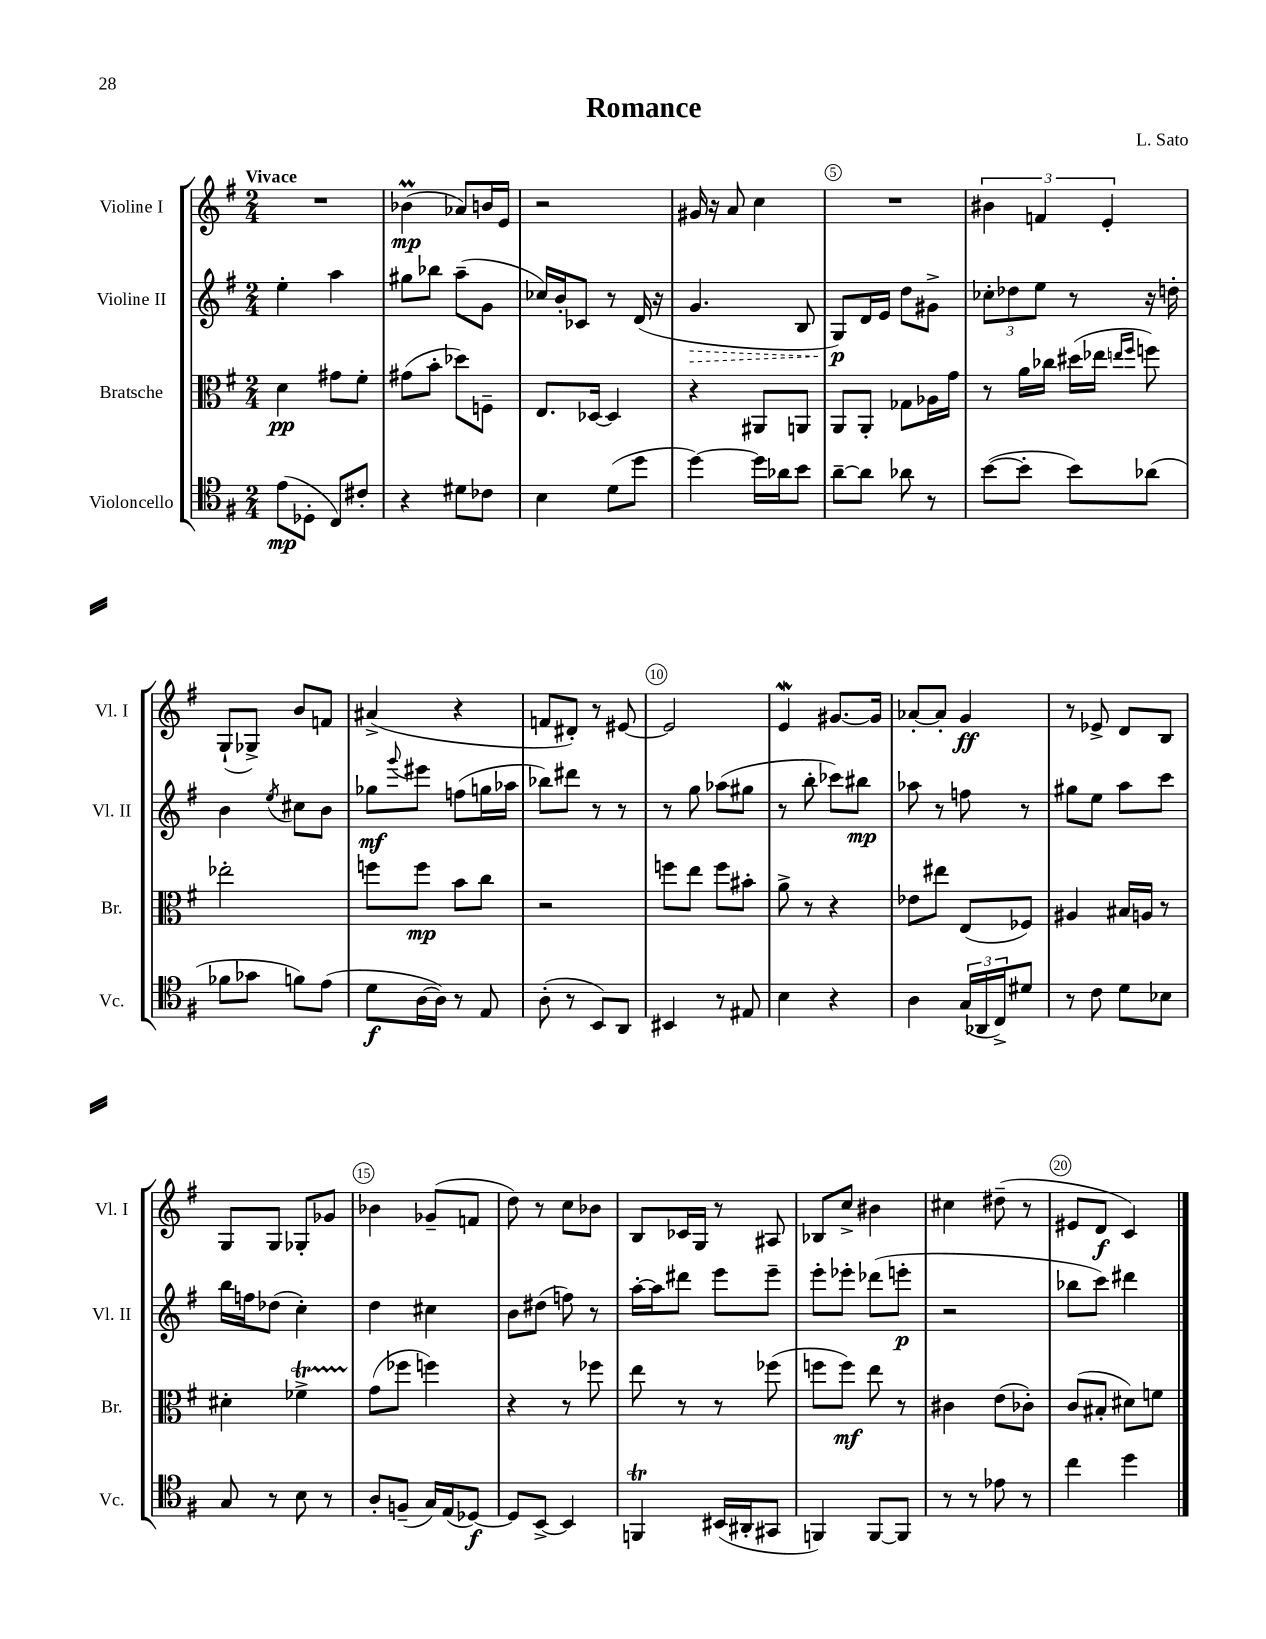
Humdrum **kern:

**kern	**dynam	**kern	**dynam	**kern	**dynam	**kern	**dynam
*part4	*part4	*part3	*part3	*part2	*part2	*part1	*part1
*staff4	*staff4	*staff3	*staff3	*staff2	*staff2	*staff1	*staff1
*I"Violoncello	*	*I"Bratsche	*	*I"Violine II	*	*I"Violine I	*
*I'Vc.	*	*I'Br.	*	*I'Vl. II	*	*I'Vl. I	*
*clefC4	*	*clefC3	*	*clefG2	*	*clefG2	*
*k[f#]	*	*k[f#]	*	*k[f#]	*	*k[f#]	*
*M2/4	*	*M2/4	*	*M2/4	*	*M2/4	*
=1	=1	=1	=1	=1	=1	=1	=1
!	!	!	!	!	!	!LO:TX:a:B:t=Vivace	!
(8e\L	mp	4d\	pp	4ee'\	.	2r	.
8D-X'\J	.	.	.	.	.	.	.
8C/L)	.	8g#X\L	.	4aa\	.	.	.
8c#X'/J	.	8f#'\J	.	.	.	.	.
=2	=2	=2	=2	=2	=2	=2	=2
4r	.	(8g#X\L	.	8gg#X\L	.	(4b-XM\	mp
.	.	8b'\J	.	8bb-X\J	.	.	.
8d#X\L	.	8dd-X\L)	.	(8aa~\L	.	8a-X/L)	.
8c-X\J	.	8Fn~\J	.	8g\J	.	16bn/L	.
.	.	.	.	.	.	16e/JJ	.
=3	=3	=3	=3	=3	=3	=3	=3
4B\	.	8.E/L	.	16cc-X/LL)	.	2r	.
.	.	.	.	16b'/J	.	.	.
.	.	.	.	8c-X/J	.	.	.
.	.	[16D-X/Jk	.	.	.	.	.
(8d\L	.	4D-/]	.	8r	.	.	.
8dd\J	.	.	.	(16d/	.	.	.
.	.	.	.	16r	.	.	.
=4	=4	=4	=4	=4	=4	=4	=4
!	!	!	!	!	!LO:HP:b	!	!
[4dd\)	.	4r	.	4.g/	>	16g#X/	.
.	.	.	.	.	.	16r	.
.	.	.	.	.	.	8a/	.
16dd\LL]	.	8AA#X/L	.	.	.	4cc\	.
16a-X\J	.	.	.	.	.	.	.
8b\J	.	8AAn/J	.	8B/	.	.	.
=5	=5	=5	=5	=5	=5	=5	=5
[8a~\L	.	8AA/L	.	8G/L)	p	2r	.
8a\J]	.	8AA'/J	.	16d/L	]	.	.
.	.	.	.	16e/JJ	.	.	.
8a-X\	.	8G-X\L	.	8dd\L	.	.	.
8r	.	16A-X\L	.	8g#X^\J	.	.	.
.	.	16g\JJ	.	.	.	.	.
=6	=6	=6	=6	=6	=6	=6	=6
([8b\L	.	8r	.	12cc-X'\L	.	6b#X\	.
.	.	.	.	12dd-X\	.	.	.
8b'\J]	.	16a\LL	.	.	.	.	.
.	.	.	.	12ee\J	.	6fn/	.
.	.	16cc-X\JJ	.	.	.	.	.
8b\L)	.	(16dd#X\LL	.	8r	.	.	.
.	.	16ee-X\JJ	.	.	.	.	.
.	.	.	.	.	.	6e'/	.
.	.	16qqeen/LL	.	.	.	.	.
.	.	16qqff#/JJ	.	.	.	.	.
(8a-X\J	.	8ffn\)	.	16r	.	.	.
.	.	.	.	16ddn'\	.	.	.
!!LO:LB:g=z
=7	=7	=7	=7	=7	=7	=7	=7
8f-X\L	.	2ee-X'\	.	4b\	.	(8G`/L	.
8g-X\J	.	.	.	.	.	8G-X^/J)	.
.	.	.	.	8qee/	.	.	.
8fn\L)	.	.	.	8cc#X\L	.	8b/L	.
(8e\J	.	.	.	8b\J	.	8fn/J	.
=8	=8	=8	=8	=8	=8	=8	=8
8d\L	f	8ffn\L	.	8gg-X\L	mf	(4a#X^/	.
.	.	.	.	8qqggg/	.	.	.
[16A\L	.	8ff\J	mp	8eee#X\J	.	.	.
16A\JJ])	.	.	.	.	.	.	.
8r	.	8b\L	.	(8ffn\L	.	4r	.
8E/	.	8cc\J	.	16ggn\L	.	.	.
.	.	.	.	16aa-X\JJ	.	.	.
=9	=9	=9	=9	=9	=9	=9	=9
(8A'\	.	2r	.	8bb-X\L)	.	8fn/L	.
8r	.	.	.	8ddd#X\J	.	8d#X'/J)	.
8BB/L)	.	.	.	8r	.	8r	.
8AA/J	.	.	.	8r	.	[8e#X/	.
=10	=10	=10	=10	=10	=10	=10	=10
4BB#X/	.	8ffn\L	.	8r	.	2e#/]	.
.	.	8ee\J	.	8gg\	.	.	.
8r	.	8ff\L	.	(8aa-X\L	.	.	.
8E#X/	.	8b#X'\J	.	8gg#X\J	.	.	.
=11	=11	=11	=11	=11	=11	=11	=11
4B\	.	8a^\	.	8r	.	4eW/	.
.	.	8r	.	8bb'\	.	.	.
4r	.	4r	.	8ccc-X\L)	.	[8.g#X/L	.
.	.	.	.	8bb#X\J	mp	.	.
.	.	.	.	.	.	16g#/Jk]	.
=12	=12	=12	=12	=12	=12	=12	=12
4A\	.	8e-X\L	.	8aa-X\	.	[8a-X'/L	.
.	.	8ee#X\J	.	8r	.	8a-'/J]	.
(24G/LL	.	(8E/L	.	8ffn\	.	4g/	ff
24AA-X/	.	.	.	.	.	.	.
24C^/J)	.	.	.	.	.	.	.
8d#X/J	.	8F-X/J)	.	8r	.	.	.
=13	=13	=13	=13	=13	=13	=13	=13
8r	.	4A#X/	.	8gg#X\L	.	8r	.
8c\	.	.	.	8ee\J	.	8e-X^/	.
8d\L	.	16B#X/LL	.	8aa\L	.	8d/L	.
.	.	16An/JJ	.	.	.	.	.
8B-X\J	.	8r	.	8ccc\J	.	8B/J	.
!!LO:LB:g=z
=14	=14	=14	=14	=14	=14	=14	=14
8G/	.	4d#X'\	.	16bb\LL	.	8G/L	.
.	.	.	.	16ffn\J	.	.	.
8r	.	.	.	(8dd-X\J	.	8G/J	.
8B\	.	4f-XT^\	.	4cc'\)	.	8G-X'/L	.
8r	.	.	.	.	.	8g-X/J	.
=15	=15	=15	=15	=15	=15	=15	=15
8A'/L	.	(8g\L	.	4dd\	.	4b-X\	.
(8Fn~/J	.	8ff-X\J	.	.	.	.	.
16G/LL)	.	4ffn\)	.	4cc#X\	.	(8g-X~/L	.
(16E/J	.	.	.	.	.	.	.
[8D-X/J)	f	.	.	.	.	8fn/J	.
=16	=16	=16	=16	=16	=16	=16	=16
8D-/L]	.	4r	.	8b\L	.	8dd\)	.
[8BB^/J	.	.	.	(8dd#X\J	.	8r	.
4BB/]	.	8r	.	8ffn\)	.	8cc\L	.
.	.	8ff-X\	.	8r	.	8b-X\J	.
=17	=17	=17	=17	=17	=17	=17	=17
4FFnT/	.	8ee\	.	[16aa'\LL	.	8B/L	.
.	.	.	.	16aa\J]	.	.	.
.	.	8r	.	8ddd#X\J	.	16c-X/L	.
.	.	.	.	.	.	16G/JJ	.
(16BB#X/LL	.	8r	.	8eee\L	.	8r	.
16AA#X'/J	.	.	.	.	.	.	.
8GG#X/J	.	(8ff-X\	.	8eee~\J	.	8A#X/	.
=18	=18	=18	=18	=18	=18	=18	=18
4FFn/)	.	8ffn\L	.	8eee'\L	.	8B-X/L	.
.	.	8ff\J)	mf	8eee-X'\J	.	8cc^/J	.
[8FF/L	.	8ee\	.	(8ddd-X\L	.	4b#X\	.
8FF/J]	.	8r	.	8eeen'\J	p	.	.
=19	=19	=19	=19	=19	=19	=19	=19
8r	.	4c#X\	.	2r	.	4cc#X\	.
8r	.	.	.	.	.	.	.
8e-X\	.	(8e\L	.	.	.	(8dd#X~\	.
8r	.	8c-X'\J)	.	.	.	8r	.
=20	=20	=20	=20	=20	=20	=20	=20
4cc\	.	(8c/L	.	8bb-X\L	.	8e#X/L	.
.	.	8B#X'/J	.	8ccc\J)	.	8d/J	f
4dd\	.	8d#X\L)	.	4ddd#X\	.	4c/)	.
.	.	8fn\J	.	.	.	.	.
==	==	==	==	==	==	==	==
*-	*-	*-	*-	*-	*-	*-	*-
